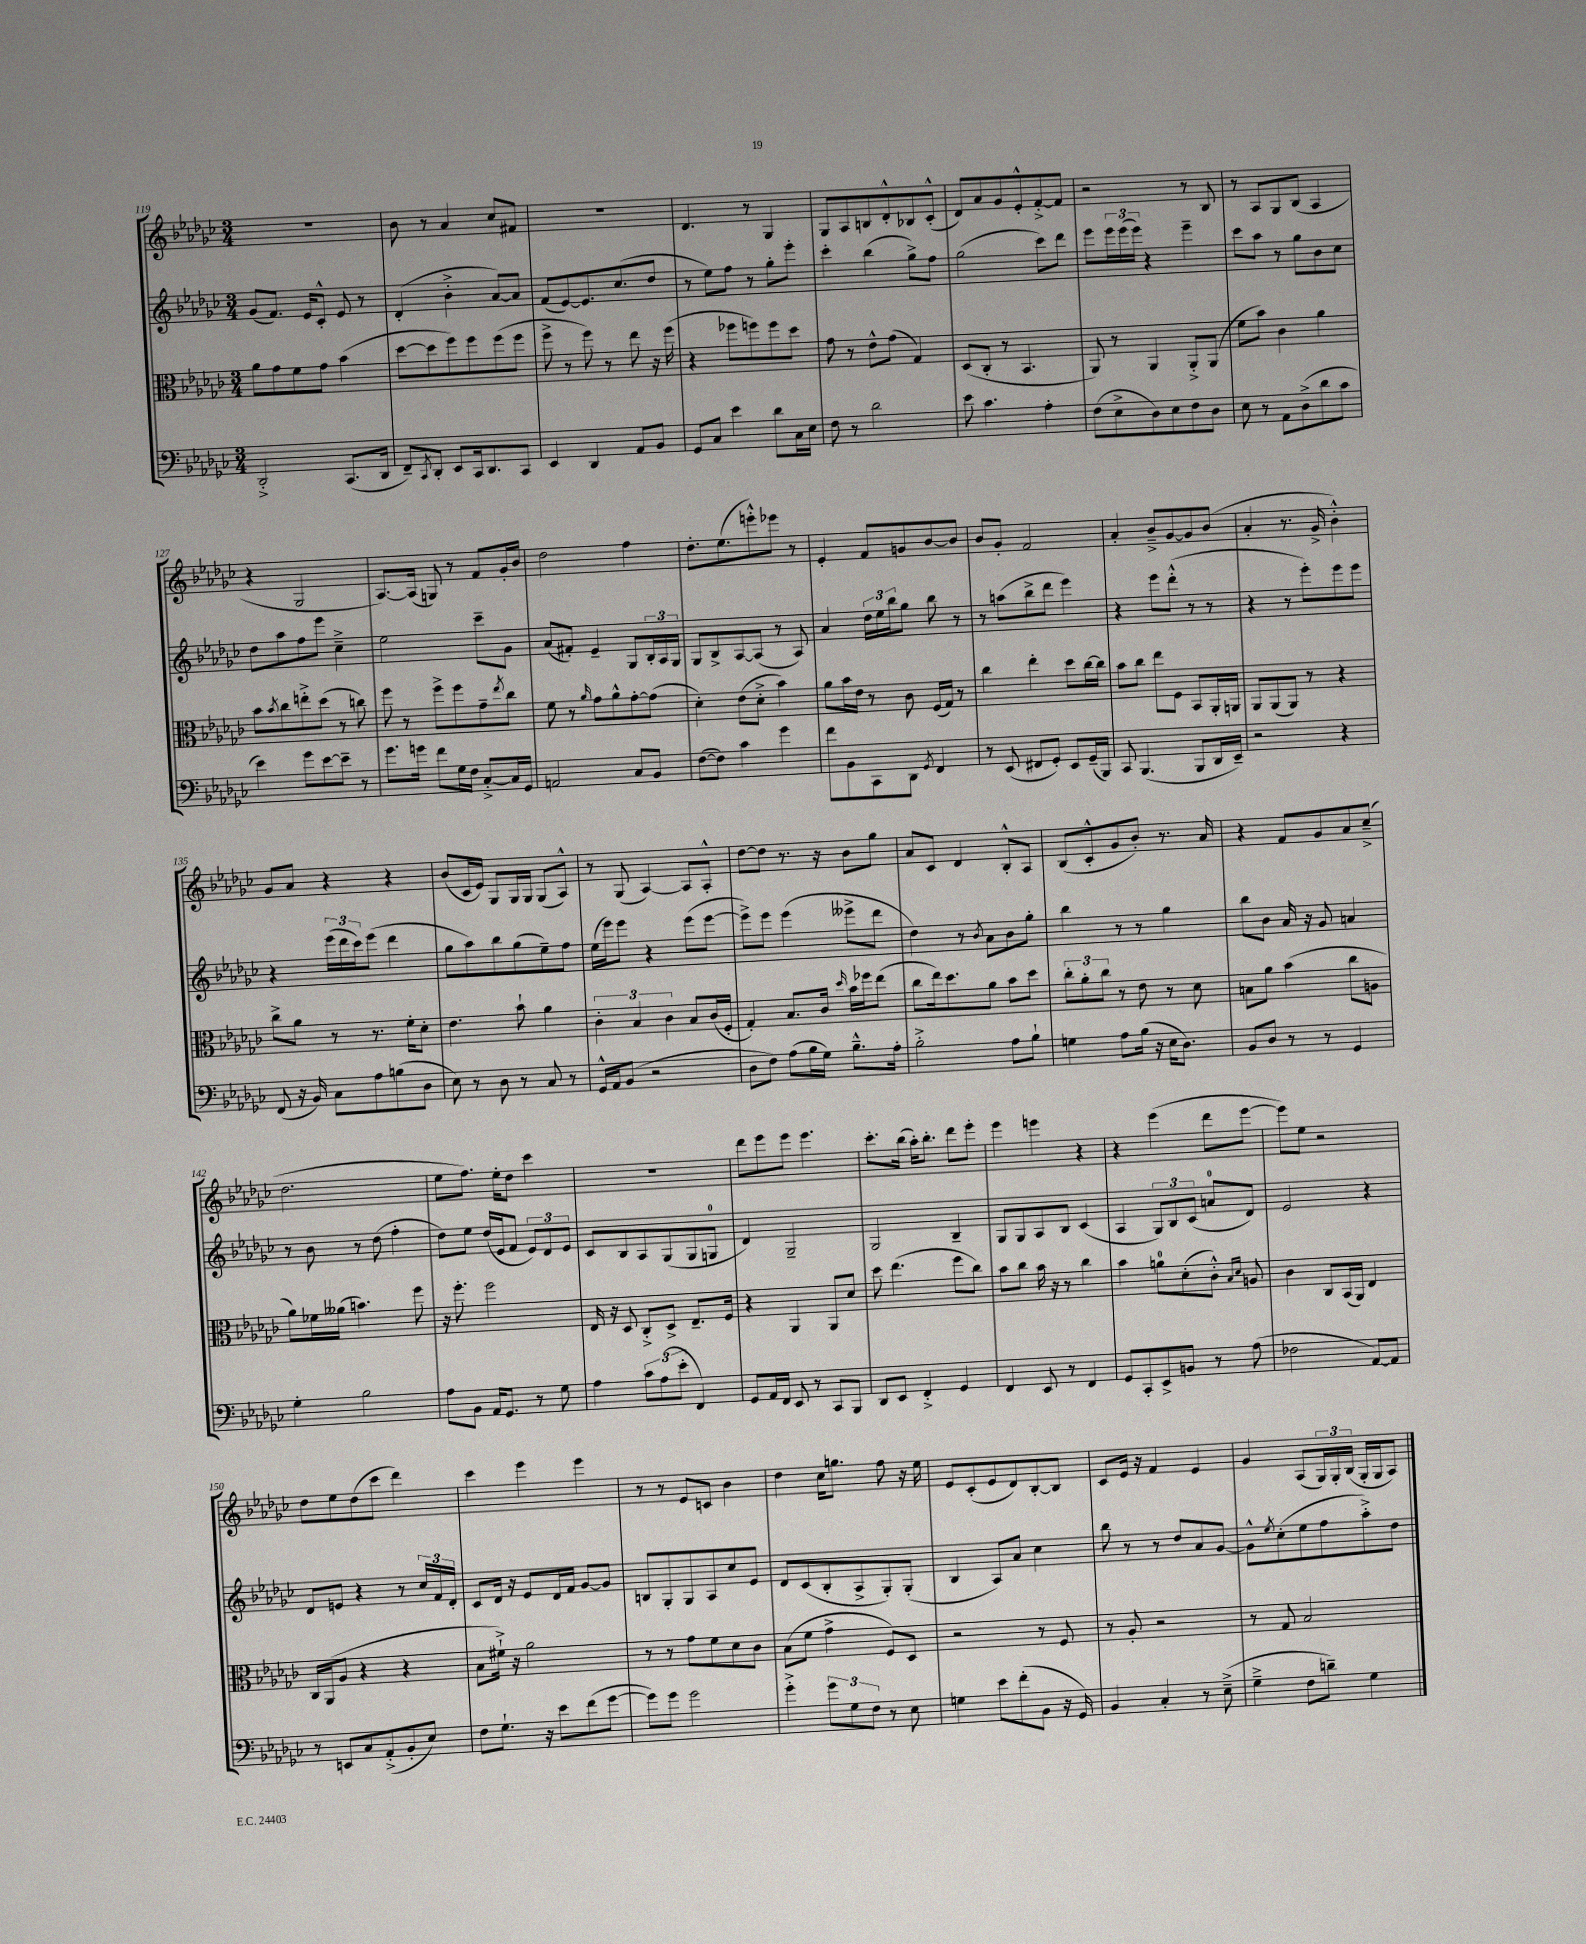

**kern	**kern	**kern	**kern
*staff4	*staff3	*staff2	*staff1
*clefF4	*clefC3	*clefG2	*clefG2
*k[b-e-a-d-g-c-]	*k[b-e-a-d-g-c-]	*k[b-e-a-d-g-c-]	*k[b-e-a-d-g-c-]
*M3/4	*M3/4	*M3/4	*M3/4
2DD-'^/	8a-\L	(8g-/L	2.r
.	8g-\	8.f/J)	.
.	8f\	.	.
.	.	16e-/LK	.
.	8g-\J	8c-'^^/J	.
(8.CC-/L	(4b-\	8e-/	.
.	.	8r	.
16DD-/Jk	.	.	.
=	=	=	=
8FF~/L)	[8dd-\L	(4d-'/	8b-\
8qCC-/	.	.	.
8DD-'/J	8dd-\]	.	8r
8EE-/L	8ff\)	4b-'^\	4a-/
16CC-/k	8ff\	.	.
8.DD-/	.	.	.
.	(8ff\	[8a-/L)	8cc-/L
8CC-/J	8ff\J	8a-/]J	8f#/J
=	=	=	=
4EE-/	8ff^\	(8f/L	2.r
.	8r	[8e-/)	.
4DD-/	8ff\)	8.e-/]	.
.	8r	.	.
.	.	(8.cc-/	.
8AA-/L	8ee-\	.	.
8BB-/J	16r	8dd-/J	.
.	(16ff\	.	.
=	=	=	=
8GG-/L	4r	8r	4.d-/
8C-/J	.	8ee-\L)	.
4e-\	8ff-\L	8ff\J	.
.	8ff\)	8r	8r
8d-\L	8ff\	8gg-'\L	4G-/
16C-\L	8dd-\J	8eee-'\J	.
16E-\JJ	.	.	.
=	=	=	=
8F\	8g-\	4ccc-'\	8G-/L
8r	8r	.	8A-/
2d-\	8e-^^\L	(4bb-\	8B/
.	(8g-\J	.	8d-'^^/
.	4G-/)	8gg-^\L)	8B-/
.	.	8ff\J	(8c-'^^/J
=	=	=	=
8e-\	(8D-/L	(2gg-\	8d-/L)
4.c-\	8C-'/J	.	8a-/
.	8r	.	8g-/
.	4.BB-/	.	8e-'^^/
4A-'\	.	8ccc-\L)	[8f'^/
.	.	8ddd-\J	8f/]J
=	=	=	=
(8F\L	8AA-/)	8eee-\L	2r
8E-^\	8r	24eee-\L	.
.	.	(24eee-\	.
.	.	24eee-\JJ)	.
8D-\)	4AA-/	4r	.
8E-\	.	.	.
8F\	8AA-'^/L	4eee-~\	8r
8D-\J	(8AA-/J	.	8B-/
=	=	=	=
8E-\	8f\L	8ccc-\L	8r
8r	8b-\J)	8aa-\J	8A-/L
8AA-\L	4c-\	8r	8G-/
(8D-^\	.	8gg-\L	(8B-/J
8d-\	4a-\	8b-\	4A-/
8c-\J	.	8cc-\J	.
=	=	=	=
4e-\)	8b-\L	8dd-\L	4r
.	8qb-/	.	.
.	8cc-\	8aa-\	.
8g-\L	8ee'^\	8ff\	2G-/
[8e-\	(8dd-\J	8eee-\J	.
8e-~\]J	8r	4cc-~^\	.
8r	8cc\)	.	.
=	=	=	=
8.g-\L	8ff\	2ee-\	[8.A-/L)
.	8r	.	.
16g\Jk	.	.	(16A-/]Jk
8f\L	8ff^\L	.	8G/)
16G-\L	8ff\	.	8r
16F\JJ	.	.	.
[8C-'^/L	8g-~\	8ccc-~\L	8f/L
.	8qee-/	.	.
16C-/]L	8cc-\J	8g-\J	16g-'/L
16GG-/JJ	.	.	16b-/JJ
=	=	=	=
2AA/	8f\	(8a-/L	2dd-\
.	8r	8f#'/J)	.
.	16qqa-/	.	.
.	8g-\L	4e-~/	.
.	8a-^^\	.	.
8C-/L	[8g-'\	8G-/L	4ff\
8BB-/J	(8g-\]J	24B-'/L	.
.	.	24A-/	.
.	.	24G-/JJ	.
=	=	=	=
([8F\L	4d-'\)	8G-/L	8.dd-'\L
8F\]J)	.	8B-^/	.
.	.	.	(8.ee-\
4c-\	(8e-\L	[8A-/	.
.	8d-'^\J	(8A-/]J	8eee'^^\)
4g-\	4b-\)	8r	8eee-\J
.	.	8A-/)	8r
=	=	=	=
8f\L	8a-\L	4a-/	4e-'/
8BB-\	16b-\L	.	.
.	16e-\JJ	.	.
8CC-\	8r	24dd-\LL	8f/L
.	.	24ee-\	.
.	.	24bb-\J	.
8DD-\J	8c-\	8gg-\J	8g/
8qGG-/	.	.	.
4FF/	(16F/LL	8bb-\	[8b-/
.	16G-/JJ)	.	.
.	8r	8r	8b-/]J
=	=	=	=
8r	4cc-\	8r	8b-/L
(8EE-/	.	(8aa\L	8g-'/J
8FF#/L	4ee-'\	8bb-^\	2f/
8GG-'/J)	.	8ddd-\J	.
8EE-/L	8dd-\L	4eee-\)	.
(16GG-~/L	[16cc-\L	.	.
16BBB-/JJ)	16cc-\]JJ	.	.
=	=	=	=
8CC-/	8b-\L	4r	4a-'/
(4.BBB-/	8cc-\J	.	.
.	8ee-\L	8eee-\L	8b-~^/L
.	8F\J	(8ddd-'^^\J	[8g-/
8BBB-/L	8BB-/L	8r	8g-/]
16DD-/L	16AA-'/L	8r	(8b-/J
16EE-~/JJ)	16AA/JJ	.	.
=	=	=	=
2r	8AA-/L	4r	4a-'/
.	(8AA-/	.	.
.	8AA-/J)	8r	8.r
.	8r	8eee-'\L)	.
.	.	.	16g-^/
4r	4r	8eee-\	4b-'^^\)
.	.	8eee-\J	.
=	=	=	=
(8FF/	8cc-^\L	4r	8g-/L
16r	8a-\J	.	8a-/J
16BB-/)	.	.	.
8C-\L	8r	(24eee-\LL	4r
.	.	24ddd-\	.
.	.	24ccc-\J)	.
8A-\	8.r	(8eee-\J	.
(8B\	.	4ddd-\	4r
.	16f'\LK	.	.
8D-\J	8d-'\J	.	.
=	=	=	=
8E-\)	4.e-\	8gg-\L	(8b-/L
8r	.	8aa-\)	16c-/L
.	.	.	16e-/JJ)
8D-\	.	8bb-\	8G-/L
8r	8b-`\	(8gg-\	16G-/L
.	.	.	16G-/JJ
8C-/	4a-\	8ee-~\)	(8G-/L
8r	.	8ff\J	8A-^^/J)
=	=	=	=
16GG-^^/LL	6c-'\	(16ee-\LL	8r
16AA-/J	.	16eee-\J)	.
(8BB-/J	.	8eee-\J	(8G-/
.	6B-/	.	.
2r	.	4r	[4A-/)
.	6c-\	.	.
.	8B-/L	(8eee-\L	8A-/]L
.	(16c-/L	[8eee-\J	8A-'^^/J
.	16F'/JJ	.	.
=	=	=	=
8D-\L	4G-'/)	8eee-^\]L)	[8dd-\L
8F\J)	.	8eee-\J	8dd-\]J
(8A-\L	8.B-/L	(4eee-\	8.r
16B-\L	.	.	.
16G-\JJ)	16c-/Jk	.	16r
.	16qqdd-/	.	.
8.B-~^^\L	16b-\LL	8eee--^\L	8b-\L
.	16ff-\J	.	.
.	(8ee-\J	8ddd-\J	8gg-\J
16A-'\Jk	.	.	.
=	=	=	=
2B-'^\	8cc-\L	4dd-\)	8a-/L
.	16ee-\k)	.	8c-/J
.	8.dd-\	.	.
.	.	8r	4d-/
.	.	8qb-/	.
.	8a-\J	8a-\L	.
8A-\L	8b-\L	8b-\	8B-'^^/L
8B-`\J	8dd-\J	8gg-'\J	8A-/J
=	=	=	=
4G\	12cc-'\L	4bb-\	(8B-/L
.	12a-'\	.	.
.	.	.	8c-'^^/
.	12cc-\J	.	.
8A-\L	8r	8r	8g-/
(16B-\Jk	8e-\	8r	8b-'/J)
16r	.	.	.
16E-\LK	8r	4gg-\	8.r
8.D-\J)	.	.	.
.	8d-\	.	.
.	.	.	16a-/
=	=	=	=
8BB-/L	8B\L	8bb-\L	4r
8D-/J	8a-\J	8b-\J	.
8r	(4b-\	16a-/	8f/L
.	.	16r	.
8r	.	8g-/	8g-/
4GG-/	8cc-\L	4a/	8a-/
.	8A\J	.	(8cc-~^/J
=	=	=	=
4G-'\	8a-\L)	8r	2.dd-\
.	16f-\L	8b-\	.
.	(16a--\JJ	.	.
2B-\	4.b\)	8r	.
.	.	(8dd-\	.
.	.	4ff'\	.
.	8ff\	.	.
=	=	=	=
8A-\L	16r	8dd-\L)	8ee-\L
.	8.ff'\	.	.
8BB-\J	.	8ee-\J	8.ff\J)
16AA-/LK	2ff\	(16dd-/LL	.
8.GG-/J	.	16e-/J	16ee-'\LK
.	.	8f/J	8dd-\J
8r	.	12e-/L)	4ccc-\
.	.	12d-/	.
8G-\	.	.	.
.	.	12e-/J	.
=	=	=	=
4A-\	16E-/	8c-/L	2.r
.	16r	.	.
.	8D-/	8B-/	.
12c-\L	8C-'^/L	8A-/	.
(12A-\	.	.	.
.	8D-^/J	(8G-/	.
12e-'\J	.	.	.
4FF/)	8.E-~/L	8G-/	.
.	.	8G/J	.
.	16F/Jk	.	.
=	=	=	=
8GG-/L	4r	4d-/)	8ddd-\L
16AA-/L	.	.	8eee-\
16FF/JJ	.	.	.
8EE-/	4AA-/	2G-~/	8eee-\J
8r	.	.	4.eee-\
8CC-/L	8AA-/L	.	.
8BBB-/J	8d-/J	.	.
=	=	=	=
8DD-/L	8dd-\	2G-/	8.ccc-'\L
8EE-/J	(4.ee-\	.	.
.	.	.	(16bb-\Jk
4FF'^/	.	.	16aa-'\LK)
.	.	.	8.bb-'\J
4GG-/	8ff\L	4B-~/	8ddd-\L
.	8cc-\J)	.	8eee-'\J
=	=	=	=
4FF/	8b-\L	8G-/L	4eee-\
.	8cc-\J	8G-/	.
8EE-/	16b-\	8A-/	4eee\
.	16r	.	.
8r	8r	8B-/J	.
4FF/	4cc-\	(4c-/	4r
=	=	=	=
8GG-/L	4b-\	4A-/	4r
8CC-'/	.	.	.
8EE-^/	8a\L	12G-/L)	(4eee-\
.	.	12B-/	.
8BB/J	(8d-'\	.	.
.	.	(12c-/J	.
8r	8c-'^^\J)	8a/L	8ddd-\L
.	16qqB-/LL	.	.
.	16qqd-/JJ	.	.
(8A-\	8A/	8d-/J)	[8eee-\J
=	=	=	=
2F-\	4c-\	2e-/	8eee-\]L)
.	.	.	8ee-\J
.	8C-/L	.	2r
.	(16BB-/L	.	.
.	16AA-/JJ)	.	.
[8AA-/L)	4E-/	4r	.
8AA-/]J	.	.	.
=	=	=	=
8r	16C-/LL	8d-/L	8dd-\L
.	(16AA-/J	.	.
8EE/L	8A-/J	8e/J	8ee-\
8C-/	4r	4r	(8dd-\
(8AA-'^/	.	.	8ccc-\J
8BB-'/	4r	8r	4ddd-\)
8E-/J)	.	24cc-/LL	.
.	.	24f/	.
.	.	24d-'/JJ	.
=	=	=	=
8F\L	8B-\L	8c-/L	4ccc-\
8.G-`\J	16f#`^\Jk)	16d-/Jk	.
.	16r	16r	.
.	2a-\	8e-/L	4eee-\
16r	.	.	.
8e-\L	.	16d-/L	.
.	.	16f/JJ	.
(8f\	.	[8g-/L	4eee-\
[8g-\J	.	8g-/]J	.
=	=	=	=
8g-\]L)	8r	8B/L	8r
8g-\J	8r	8G-'/	8r
2g-\	8g-\L	8G-/	8e-/L
.	8f\	8A-/	8c/J
.	8d-\	8cc-/	4b-\
.	8c-\J	8e-/J	.
=	=	=	=
4g-'^\	(8B-\L	8d-/L	4dd-\
.	8f\J	(8c-/	.
12g-\L	4g-^\	8B-'/	16cc-\LK
.	.	.	8.gg\J
12G-\	.	.	.
.	.	8A-^/	.
12F\J	.	.	.
8r	8F/L)	8G-'/)	8ff\
8E-\	8D-/J	(8G-'/J	16r
.	.	.	16ee-\
=	=	=	=
4G\	2r	4B-/	8e-/L
.	.	.	(8c-'/
8e-\L	.	8A-/L)	8e-/
(8f'\	.	8a-/J	8d-/)
8BB-\J	8r	4cc-\	[8B-'/
16r	8F/	.	8B-/]J
16GG-/)	.	.	.
=	=	=	=
4BB-/	8r	8bb-\	8c-/L
.	8A-'/	8r	16e-/Jk
.	.	.	16r
4C-'/	2r	8r	4f/
.	.	8dd-/L	.
8r	.	8a-/	4e-/
(8E-~^\	.	[8g-/J	.
=	=	=	=
4G-~^\	8r	8g-^^\]L	4g-/
.	.	8qee-/	.
.	8G-/	(8cc-'\	.
8F\L	2B-/	8ee-\	(8A-/L
8d~\J)	.	8ff\	24G-/L)
.	.	.	24G-'/
.	.	.	(24B-/JJ
4G-\	.	8aa-'^\)	16G-'/LL
.	.	.	16G-/J
.	.	8dd-\J	8A-/J)
==	==	==	==
*-	*-	*-	*-
